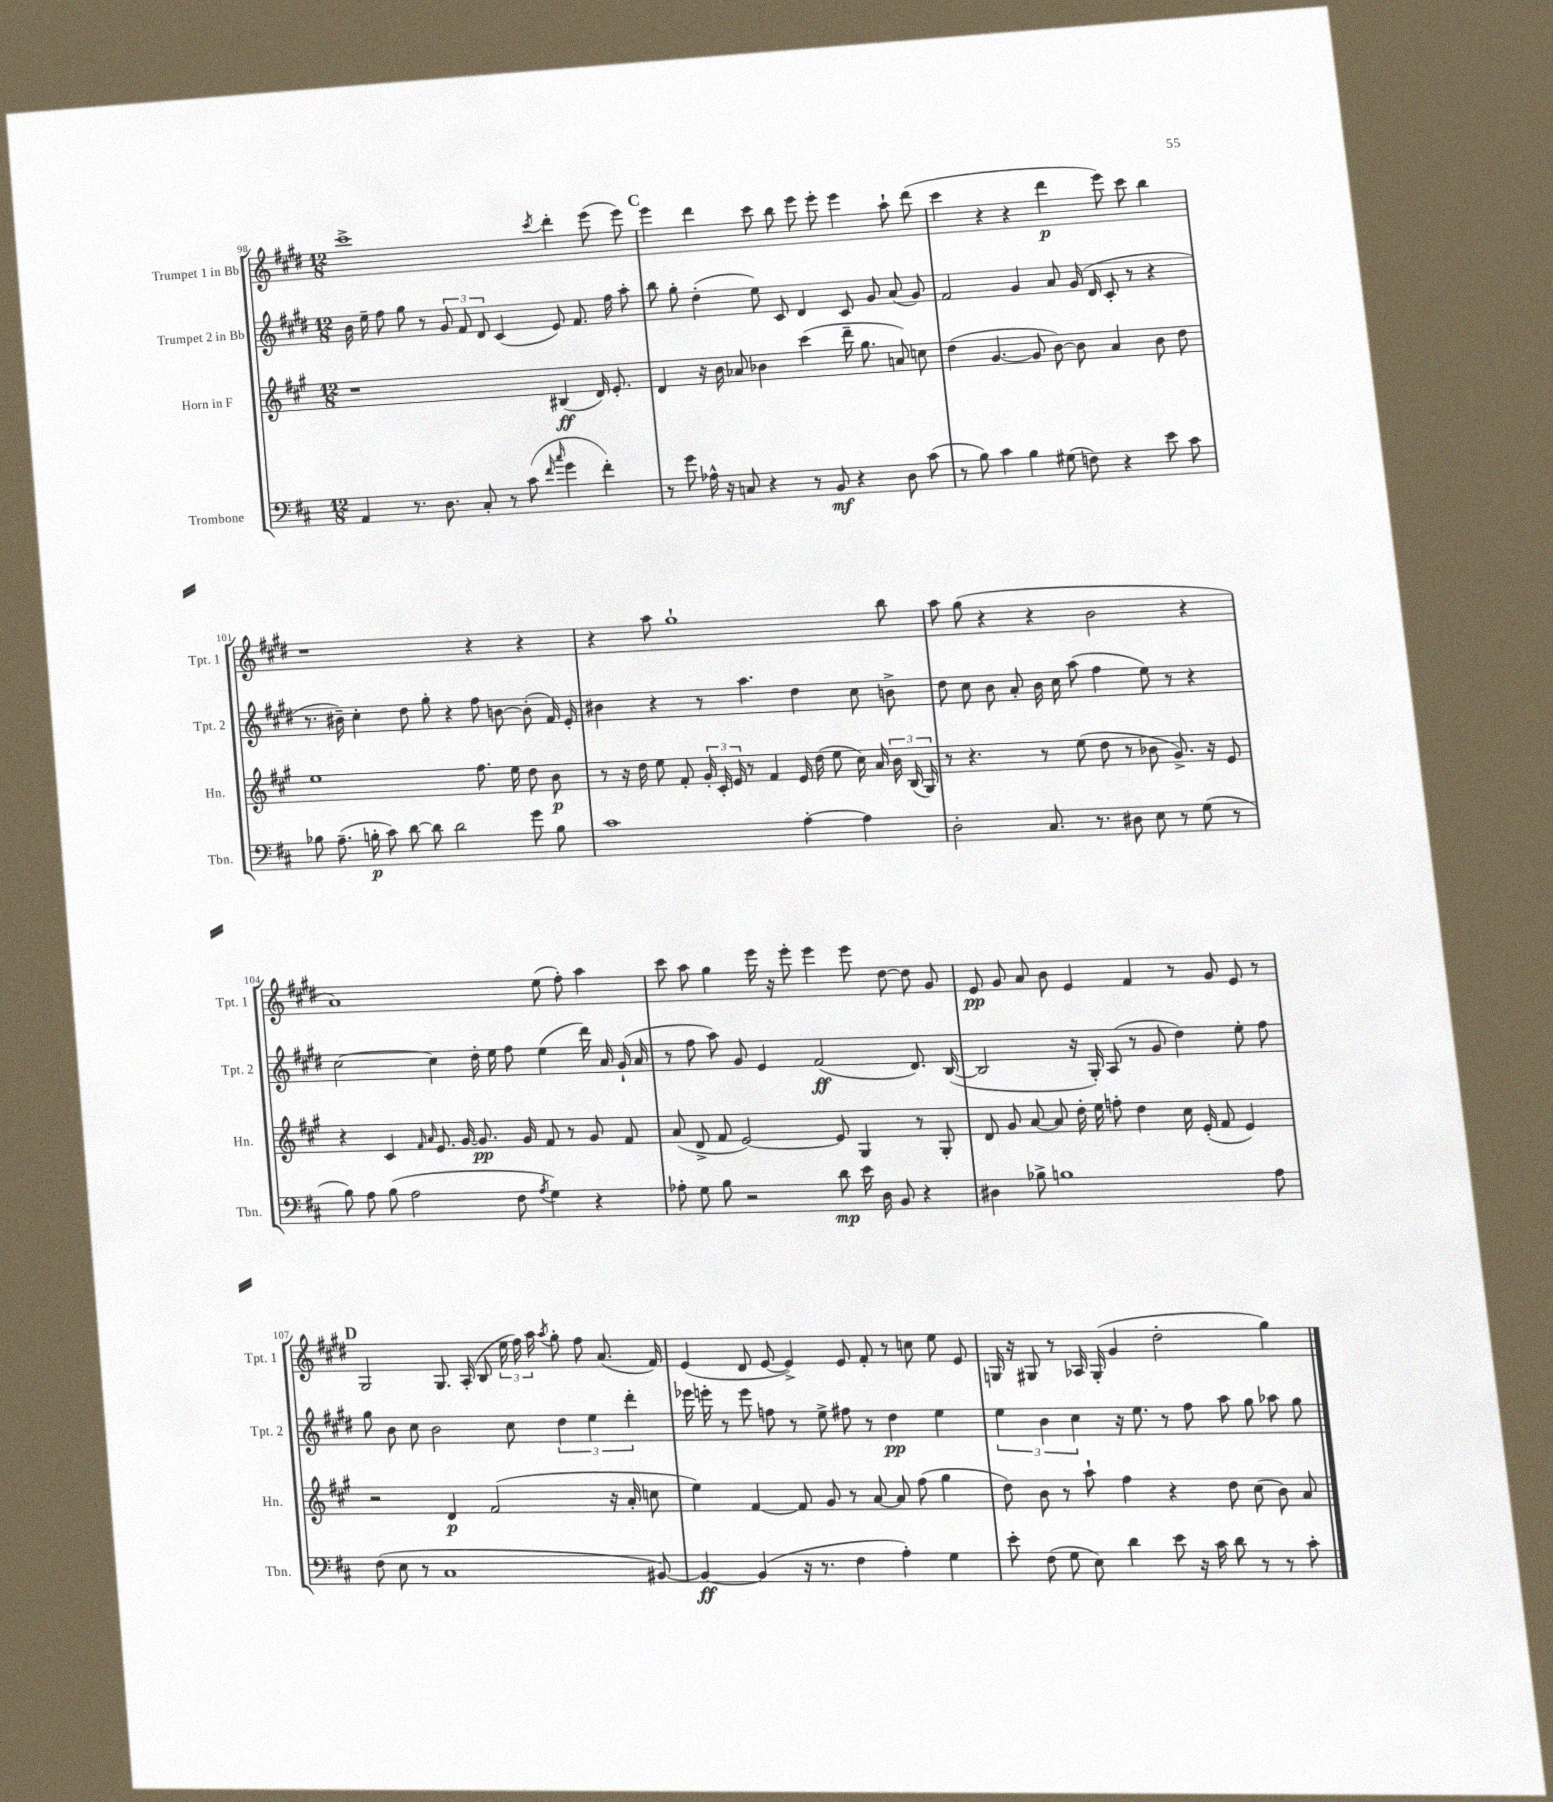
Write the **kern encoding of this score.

**kern	**dynam	**kern	**dynam	**kern	**dynam	**kern	**dynam
*part4	*part4	*part3	*part3	*part2	*part2	*part1	*part1
*staff4	*staff4	*staff3	*staff3	*staff2	*staff2	*staff1	*staff1
*I"Trombone	*	*I"Horn in F	*	*I"Trumpet 2 in Bb	*	*I"Trumpet 1 in Bb	*
*I'Tbn.	*	*I'Hn.	*	*I'Tpt. 2	*	*I'Tpt. 1	*
*clefF4	*	*clefG2	*	*clefG2	*	*clefG2	*
*k[f#c#]	*	*k[f#c#g#]	*	*k[f#c#g#d#]	*	*k[f#c#g#d#]	*
*M12/8	*	*M12/8	*	*M12/8	*	*M12/8	*
=98	=98	=98	=98	=98	=98	=98	=98
4AA/	.	1r	.	16b\	.	1ccc#^	.
.	.	.	.	16ee~\	.	.	.
.	.	.	.	8ff#\	.	.	.
8.r	.	.	.	8gg#\	.	.	.
.	.	.	.	8r	.	.	.
8.D\	.	.	.	.	.	.	.
.	.	.	.	12g#/	.	.	.
.	.	.	.	12f#/	.	.	.
8C#'/	.	.	.	.	.	.	.
.	.	.	.	12d#/	.	.	.
8r	.	.	.	(4c#/	.	.	.
(8c#\	.	.	.	.	.	.	.
16qqf#/	.	.	.	.	.	.	.
16qqcc#/	.	.	.	.	.	8qccc#/	.
4g\	.	(4B#X/	ff	8e/)	.	4ddd#'\	.
.	.	.	.	8.f#/	.	.	.
4f#'\)	.	16d/)	.	.	.	(8eee\	.
.	.	8.e'/	.	16ff#\	.	.	.
.	.	.	.	8aa'\	.	8eee\)	.
!!LO:REH:place=s1:t=C
=99	=99	=99	=99	=99	=99	=99	=99
8r	.	4d/	.	8bb\	.	4eee\	.
8g\	.	.	.	8gg#'\	.	.	.
16A-X^^\	.	16r	.	(4dd#'\	.	4ddd#\	.
16r	.	16b\	.	.	.	.	.
8Cn/	.	8a-X/	.	.	.	.	.
4r	.	4b-X\	.	8ee\)	.	8ccc#\	.
.	.	.	.	8c#/	.	8bb\	.
8r	.	(4ccc#\	.	4d#/	.	8eee\	.
8BB/	mf	.	.	.	.	8eee'\	.
4r	.	16ddd~\	.	8c#/	.	4eee\	.
.	.	8.gg#\	.	.	.	.	.
.	.	.	.	8g#/	.	.	.
8D\	.	8an/)	.	(8a/	.	8aa`\	.
(8c#\	.	8ccn\	.	8g#/)	.	(8ddd#\	.
=100	=100	=100	=100	=100	=100	=100	=100
8r	.	(4dd\	.	2f#/	.	4ccc#\	.
8B\)	.	.	.	.	.	.	.
4c#\	.	[4.g#/	.	.	.	4r	.
4B\	.	.	.	4g#/	.	4r	.
.	.	8g#/]	.	.	.	.	.
(8G#X\	.	[8b\)	.	8a/	.	4ddd#\	p
8Fn\)	.	8b\]	.	(16g#/	.	.	.
.	.	.	.	16d#/	.	.	.
4r	.	4a/	.	8c#'/	.	8eee\)	.
.	.	.	.	8r	.	8ccc#\	.
8e\	.	8b\	.	4r	.	4bb\	.
8c#\	.	8dd\	.	.	.	.	.
!!LO:LB:g=z
=101	=101	=101	=101	=101	=101	=101	=101
8B-X\	.	1ee	.	8.r	.	1r	.
(8.A~\	.	.	.	.	.	.	.
.	.	.	.	16b#X~\)	.	.	.
.	.	.	.	4cc#'\	.	.	.
16Bn'\	p	.	.	.	.	.	.
8c#\)	.	.	.	.	.	.	.
[8d\	.	.	.	8dd#\	.	.	.
8d\]	.	.	.	8gg#'\	.	.	.
2d\	.	.	.	4r	.	.	.
.	.	8.ff#\	.	8ff#\	.	4r	.
.	.	.	.	[8bn\	.	.	.
.	.	16ee\	.	.	.	.	.
8g\	.	8dd\	.	(8b'\]	.	4r	.
8B\	.	8b\	p	16f#/)	.	.	.
.	.	.	.	16e'/	.	.	.
=102	=102	=102	=102	=102	=102	=102	=102
1c#	.	8r	.	4b#X\	.	4r	.
.	.	16r	.	.	.	.	.
.	.	16dd\	.	.	.	.	.
.	.	8ee\	.	4r	.	8aa\	.
.	.	8f#'/	.	.	.	1gg#`	.
.	.	24g#'/	.	8r	.	.	.
.	.	24c#'/	.	.	.	.	.
.	.	24e/	.	.	.	.	.
.	.	8r	.	4.aa\	.	.	.
.	.	4f#/	.	.	.	.	.
[4A'\	.	16e/	.	4dd#\	.	.	.
.	.	(16dd\	.	.	.	.	.
.	.	8ee\	.	.	.	.	.
4A\]	.	16cc#\)	.	8cc#\	.	.	.
.	.	16a/	.	.	.	.	.
.	.	24b\	.	8bn^\	.	8bb\	.
.	.	(24B/	.	.	.	.	.
.	.	24G#/)	.	.	.	.	.
=103	=103	=103	=103	=103	=103	=103	=103
2D'\	.	8r	.	8dd#\	.	8aa\	.
.	.	4.r	.	8cc#\	.	(8gg#\	.
.	.	.	.	8b\	.	4r	.
.	.	.	.	8a'/	.	.	.
8.C#/	.	8r	.	16b\	.	4r	.
.	.	.	.	16cc#\	.	.	.
.	.	(8ee\	.	(8aa\	.	.	.
8.r	.	.	.	.	.	.	.
.	.	8dd\	.	4ff#\	.	2b\	.
8D#X\	.	8r	.	.	.	.	.
8E\	.	8b-X\	.	8ee\)	.	.	.
8r	.	8.g#^/)	.	8r	.	.	.
(8G\	.	.	.	4r	.	4r	.
.	.	16r	.	.	.	.	.
8r	.	8e/	.	.	.	.	.
!!LO:LB:g=z
=104	=104	=104	=104	=104	=104	=104	=104
8B\)	.	4r	.	[2cc#\	.	1a)	.
8A\	.	.	.	.	.	.	.
(8B\	.	4c#/	.	.	.	.	.
2A\	.	.	.	.	.	.	.
.	.	16qqf#/	.	.	.	.	.
.	.	16qqa/	.	.	.	.	.
.	.	8.e/	.	4cc#\]	.	.	.
.	.	[16g#/	.	.	.	.	.
.	.	8.g#/]	pp	16dd#'\	.	.	.
.	.	.	.	16ee\	.	.	.
8F#\	.	.	.	8ff#\	.	.	.
.	.	16g#/	.	.	.	.	.
8qA/	.	.	.	.	.	.	.
4G\)	.	8f#/	.	(4ee\	.	(8ee\	.
.	.	8r	.	.	.	8ff#'\)	.
4r	.	8g#/	.	16ddd#\)	.	4aa\	.
.	.	.	.	16a/	.	.	.
.	.	8f#/	.	(16g#`/	.	.	.
.	.	.	.	16a/	.	.	.
=105	=105	=105	=105	=105	=105	=105	=105
8A-X'\	.	(8a/	.	8r	.	8ccc#\	.
8G\	.	8d^/	.	8ff#\	.	8aa\	.
8B\	.	8f#/	.	8aa\)	.	4gg#\	.
2r	.	[2e/)	.	8g#/	.	.	.
.	.	.	.	4e/	.	16eee\	.
.	.	.	.	.	.	16r	.
.	.	.	.	.	.	8eee'\	.
.	.	.	.	(2f#/	ff	4eee\	.
8d\	mp	8e/]	.	.	.	.	.
16e\	.	4G#/	.	.	.	8eee\	.
16D\	.	.	.	.	.	.	.
8BB/	.	.	.	.	.	[8dd#\	.
4r	.	8r	.	8.d#/)	.	8dd#\]	.
.	.	8G#'/	.	.	.	8g#/	.
.	.	.	.	([16B/	.	.	.
=106	=106	=106	=106	=106	=106	=106	=106
4D#X\	.	8d/	.	2B/]	.	8e/	pp
.	.	8g#/	.	.	.	8g#/	.
8B-X^\	.	[8a/	.	.	.	8a/	.
1Bn	.	8a/]	.	.	.	8b\	.
.	.	16dd'\	.	16r	.	4e/	.
.	.	16ee\	.	16G#'/)	.	.	.
.	.	8ffn'\	.	(8A/	.	.	.
.	.	4dd\	.	8r	.	4f#/	.
.	.	.	.	8g#/	.	.	.
.	.	16cc#\	.	4dd#\)	.	8r	.
.	.	(16e'/	.	.	.	.	.
.	.	8f#/	.	.	.	8g#/	.
.	.	4e/)	.	8ee'\	.	8e/	.
8A\	.	.	.	8ff#\	.	8r	.
!!LO:LB:g=z
!!LO:REH:place=s1:t=D
=107	=107	=107	=107	=107	=107	=107	=107
(8F#\	.	2r	.	8gg#\	.	2G#/	.
8E\	.	.	.	8b\	.	.	.
8r	.	.	.	8cc#\	.	.	.
1C#	.	.	.	2b\	.	.	.
.	.	4d/	p	.	.	8.G#/	.
.	.	.	.	.	.	(16A'/	.
.	.	(2f#/	.	.	.	8B/	.
.	.	.	.	8cc#\	.	24ee\	.
.	.	.	.	.	.	24ff#\)	.
.	.	.	.	.	.	24aa\	.
.	.	.	.	.	.	8qaa/	.
.	.	.	.	6dd#\	.	8gg#'\	.
.	.	.	.	.	.	8ff#\	.
.	.	.	.	6ee\	.	.	.
.	.	16r	.	.	.	(8.a/	.
.	.	16a'/	.	.	.	.	.
.	.	.	.	6ddd#'\	.	.	.
[8BB#X/)	.	8ccn\	.	.	.	.	.
.	.	.	.	.	.	16f#/)	.
=108	=108	=108	=108	=108	=108	=108	=108
4BB#/_	ff	4ee\)	.	16eee-X\	.	(4e/	.
.	.	.	.	16eeen'\	.	.	.
.	.	.	.	8r	.	.	.
(4BB#/]	.	[4f#/	.	8eee\	.	8d#/	.
.	.	.	.	8ffn\	.	[8e/	.
16r	.	8f#/]	.	8r	.	4e^/])	.
8.r	.	.	.	.	.	.	.
.	.	8g#/	.	8ee^\	.	.	.
4F#\	.	8r	.	8ff#X\	.	8e/	.
.	.	[8a/	.	8r	.	8f#'/	.
4A'\)	.	8a/]	.	4dd#\	pp	8r	.
.	.	(8ff#\	.	.	.	8ccn\	.
4G\	.	4gg#\	.	4ee\	.	8ee\	.
.	.	.	.	.	.	8e/	.
=109	=109	=109	=109	=109	=109	=109	=109
8e'\	.	8dd\)	.	6ee\	.	16Gn/	.
.	.	.	.	.	.	16r	.
(8F#\	.	8b\	.	.	.	8G#X/	.
.	.	.	.	6b\	.	.	.
8G\	.	8r	.	.	.	8r	.
.	.	.	.	6cc#\	.	.	.
8E\)	.	8aa`\	.	.	.	16A-X/	.
.	.	.	.	.	.	(16G#'/	.
4d\	.	4ff#\	.	16r	.	4g#/	.
.	.	.	.	8.ee\	.	.	.
8e\	.	4r	.	8r	.	2dd#'\	.
16r	.	.	.	8ff#\	.	.	.
16c#\	.	.	.	.	.	.	.
8d\	.	8dd\	.	8aa\	.	.	.
8r	.	(8cc#\	.	8gg#\	.	.	.
8r	.	8b\)	.	8aa-X\	.	4gg#\)	.
8c#'\	.	8a/	.	8gg#\	.	.	.
==	==	==	==	==	==	==	==
*-	*-	*-	*-	*-	*-	*-	*-
